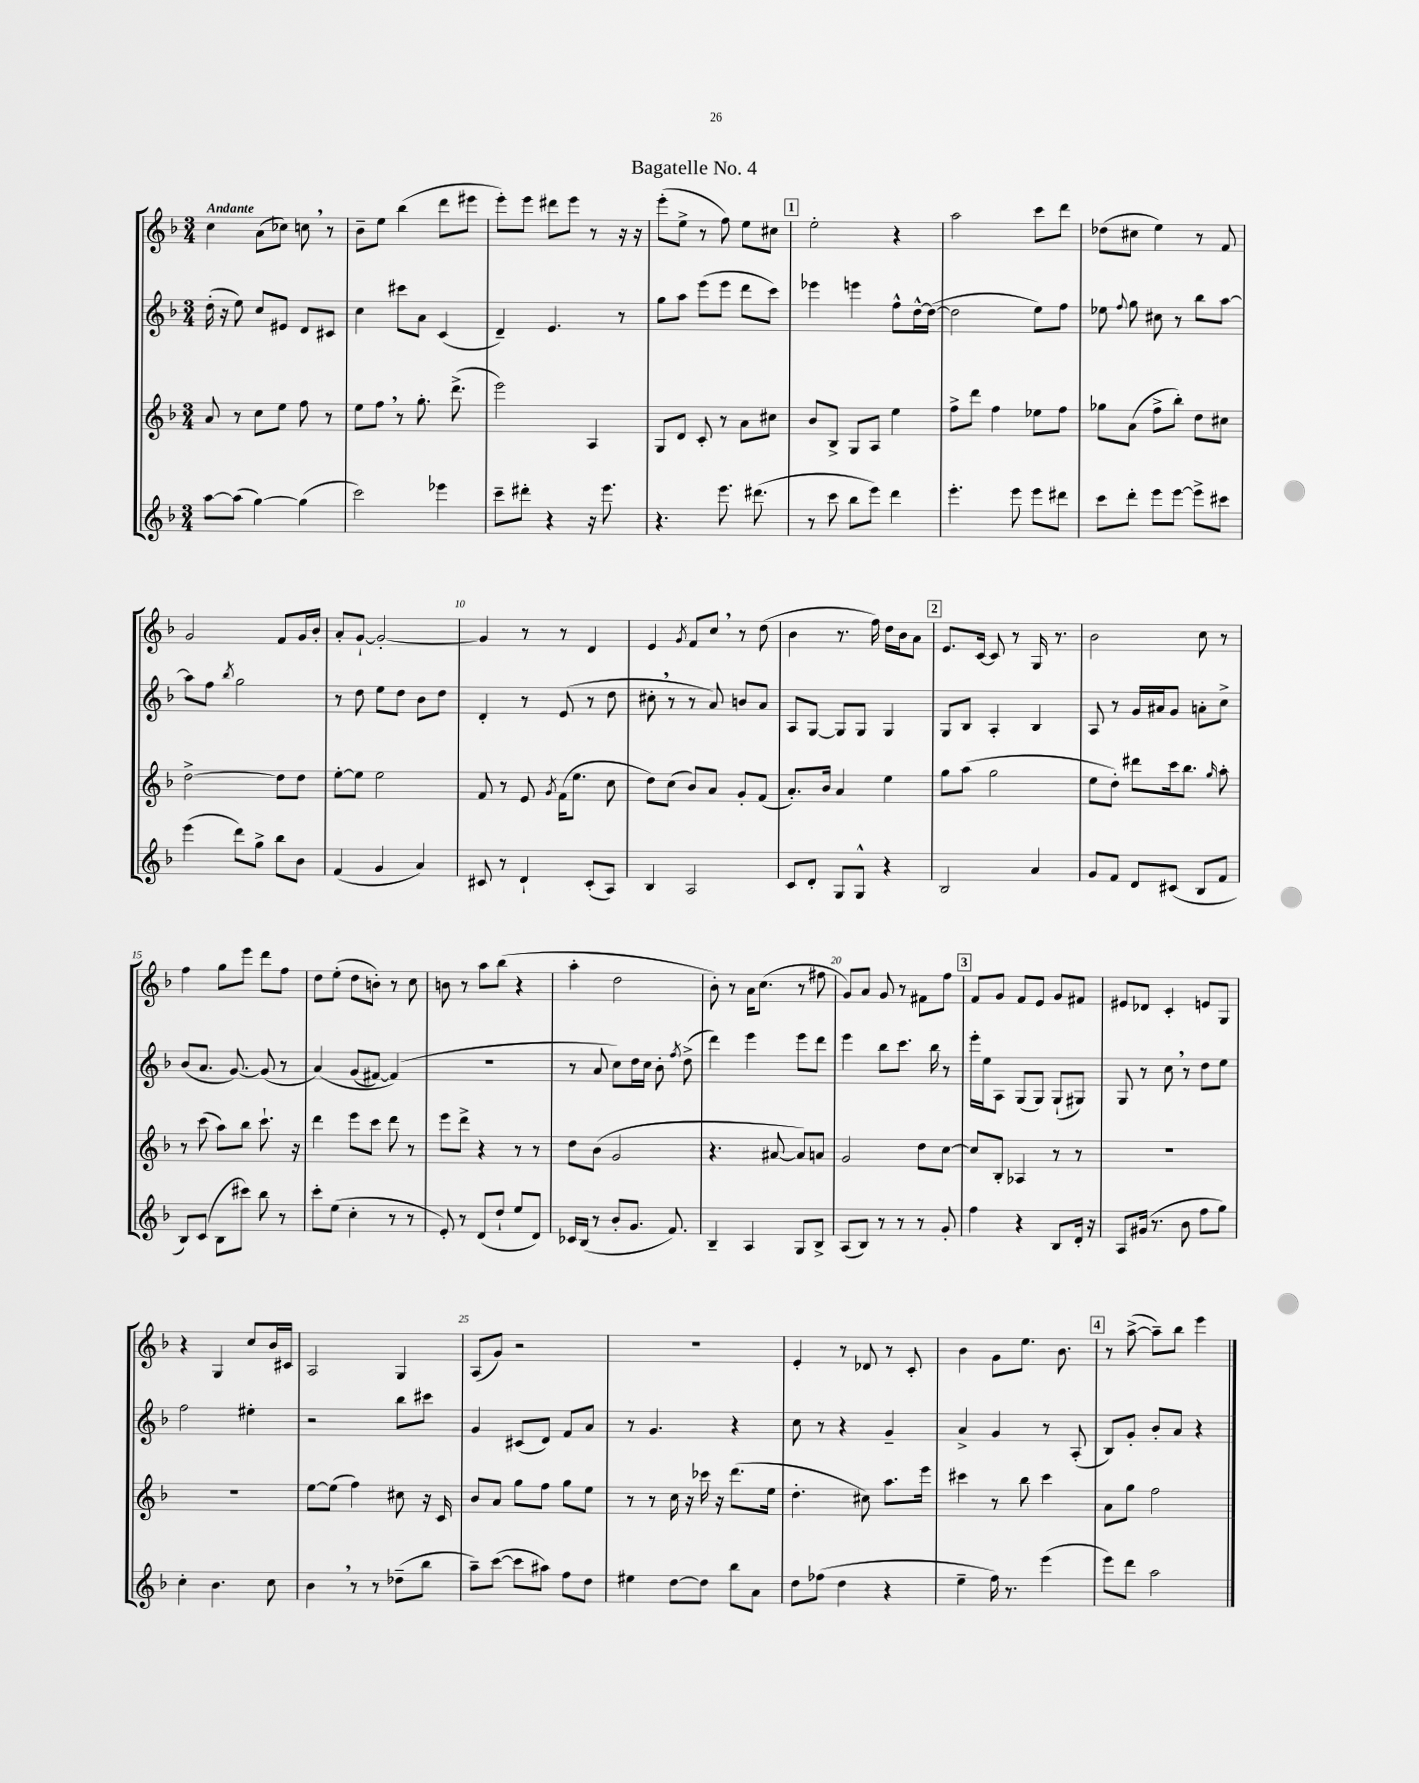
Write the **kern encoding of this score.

**kern	**kern	**kern	**kern
*part4	*part3	*part2	*part1
*staff4	*staff3	*staff2	*staff1
*clefG2	*clefG2	*clefG2	*clefG2
*k[b-]	*k[b-]	*k[b-]	*k[b-]
*M3/4	*M3/4	*M3/4	*M3/4
=1	=1	=1	=1
!	!	!	!LO:TX:a:B:t=Andante
[8aa\L	8a/	(16dd'\	4cc\
.	.	16r	.
(8aa\J]	8r	8ee\)	.
[4gg\)	8cc\L	8cc/L	(8a\L
.	8ee\J	8e#X/J	8cc-X\J)
(4gg\]	8ff\	8d/L	8ccn,\
.	8r	8c#X/J	8r
=2	=2	=2	=2
2ccc\)	8ee\L	4cc\	8b-~\L
.	8ff,\J	.	8ee\J
.	8r	8ccc#X\L	(4bb-\
.	8.gg'\	8a\J	.
4eee-X\	.	(4c/	8ddd\L
.	(8.ddd^\	.	.
.	.	.	8eee#X\J
=3	=3	=3	=3
8ccc~\L	2eee\)	4d~/)	8eee'\L)
8ddd#X'\J	.	.	8eee\J
4r	.	4.e/	8ddd#X\L
.	.	.	8eee\J
16r	4A/	.	8r
8.eee\	.	.	.
.	.	8r	16r
.	.	.	16r
=4	=4	=4	=4
4.r	8G/L	8gg\L	(8eee'\L
.	8d/J	8aa\J	8ee^\J
.	8c'/	(8eee\L	8r
8.eee\	8r	8eee\J	8ff\)
.	8a\L	8ddd\L	8ee\L
(8.ddd#X\	.	.	.
.	8cc#X\J	8ccc\J)	8cc#X\J
!!LO:REH:place=s1:t=1
=5	=5	=5	=5
8r	8b-/L	4eee-X\	2ee'\
8ccc\	8B-^/J	.	.
8bb-\L	8G/L	4eeen\	.
8eee\J)	8A/J	.	.
4ddd\	4ee\	8ff^^\L	4r
.	.	[16dd^^\L	.
.	.	(16dd\JJ_	.
=6	=6	=6	=6
4.eee'\	8ff^\L	2dd\]	2aa\
.	8ddd\J	.	.
.	4ff\	.	.
8eee\	.	.	.
8eee\L	8ee-X\L	8ee\L)	8ccc\L
8ddd#X\J	8ff\J	8ff\J	8ddd\J
=7	=7	=7	=7
8ccc\L	8gg-X\L	8ee-X\	(8dd-X\L
.	.	8qqff/	.
8ddd'\J	(8a\J	8gg\	8cc#X\J
8eee\L	8ff^\L	8cc#X\	4ee\)
[8eee\J	8bb-'\J)	8r	.
8eee^\L]	8dd\L	8bb-\L	8r
8ccc#X\J	8cc#X\J	[8aa\J	8f/
!!LO:LB:g=z
=8	=8	=8	=8
(4eee\	[2dd^\	8aa\L]	2g/
.	.	8ff\J	.
.	.	8qbb-/	.
8ddd\L)	.	2gg\	.
8gg^\J	.	.	.
8bb-\L	8dd\L]	.	8f/L
8b-\J	8dd\J	.	16g/L
.	.	.	16b-'/JJ
=9	=9	=9	=9
(4f/	[8ee'\L	8r	8a'/L
.	8ee\J]	8dd\	[8g`/J
4g/	2ee\	8ee\L	2g'/_
.	.	8dd\J	.
4a/)	.	8b-\L	.
.	.	8dd\J	.
=10	=10	=10	=10
8c#X/	8f/	4d'/	4g/]
8r	8r	.	.
4d`/	8e/	8r	8r
.	8qg/	.	.
.	(16f\KL	(8e/	8r
.	8.ee\J	.	.
(8c#'/L	.	8r	4d/
8A/J)	8cc\	8dd\	.
=11	=11	=11	=11
4B-/	8dd\L)	8cc#X',\	4e/
.	(8cc\J	8r	.
.	.	.	8qg/
2A/	8b-/L)	8r	8f/L
.	8a/J	8a/)	8cc,/J
.	8g'/L	8bn/L	8r
.	(8f/J	8a/J	(8dd\
=12	=12	=12	=12
8c/L	8.a'/L)	8A/L	4b-\
8d'/J	.	[8G/J	.
.	16b-/Jk	.	.
8G/L	4a/	8G/L]	8.r
8G^^/J	.	8G/J	.
.	.	.	16ff\)
4r	4ee\	4G/	16dd\LL
.	.	.	16b-\J
.	.	.	8a\J
!!LO:REH:place=s1:t=2
=13	=13	=13	=13
2B-/	8gg\L	8G/L	8.e/L
.	(8aa\J	8B-/J	.
.	.	.	[16c/Jk
.	2gg\	4A'/	8c/]
.	.	.	8r
4a/	.	4B-/	16G/
.	.	.	8.r
=14	=14	=14	=14
8g/L	8ee\L	8A/	2b-\
8f/J	8dd'\J)	8r	.
8d/L	8ddd#X\L	16g/LL	.
.	.	16a#X/J	.
(8c#X/J	16ccc\k	8g/J	.
.	8.bb-\J	.	.
8B-/L	.	8an'\L	8cc\
.	16qqgg/	.	.
8f/J	8aa'\	8cc^\J	8r
!!LO:LB:g=z
=15	=15	=15	=15
8B-/L)	8r	(8b-/L	4ff\
(8c/J	(8ccc\	8.a/J	.
8B-\L	8aa\L)	.	8gg\L
.	.	[8.g/)	.
8ccc#X\J)	8bb-\J	.	8eee\J
8bb-\	8.ccc`\	(8g/]	8ddd\L
8r	.	8r	8ff\J
.	16r	.	.
=16	=16	=16	=16
8ccc'\L	4ddd\	(4a/)	8dd\L
(8ee\J	.	.	(8ee'\J
4cc'\	8eee\L	(8g/L	8dd\L
.	8ccc\J	[8f#X/J)	8bn'\J)
8r	8ddd\	(4f#/])	8r
8r	8r	.	8cc\
=17	=17	=17	=17
8e'/)	8eee\L	2.r	8bn\
8r	8ddd^\J	.	8r
(8d/L	4r	.	8aa\L
8dd`/J	.	.	(8bb-\J
8ee/L	8r	.	4r
8d/J)	8r	.	.
=18	=18	=18	=18
16c-X/LL	8dd\L	8r	4aa'\
(16B-/JJ	.	.	.
8r	(8b-\J	8a/	.
8b-'/L	2g/	8cc\L)	2dd\
8.g/J	.	16dd\L	.
.	.	16cc\JJ	.
.	.	8b-'\	.
8.f/)	.	.	.
.	.	8qff/	.
.	.	(8dd^\	.
=19	=19	=19	=19
4B-~/	4.r	4ddd\)	8b-'\)
.	.	.	8r
4A/	.	4eee\	16a\KL
.	.	.	(8.cc\J
.	[8a#X/	.	.
8G/L	8a#/L])	8eee\L	8r
8B-^/J	8an/J	8ddd\J	8ff#X\
=20	=20	=20	=20
(8A/L	2g/	4eee\	8g/L)
8B-/J)	.	.	8a/J
8r	.	8bb-\L	8g/
8r	.	8.ccc\J	8r
8r	8dd\L	.	8f#X\L
.	.	16bb-\	.
8g'/	[8cc\J	8r	8ff\J
!!LO:REH:place=s1:t=3
=21	=21	=21	=21
4ff\	8cc/L]	16eee'\LL	8f/L
.	.	16ee\J	.
.	8B-'/J	8A\J	8g/J
4r	4A-X/	(8G/L	8f/L
.	.	8G/J)	8e/J
8B-/L	8r	(8G`/L	8g/L
16d'/Jk	8r	8G#X/J)	8f#X/J
16r	.	.	.
=22	=22	=22	=22
8A/L	2.r	8G/	8e#X/L
(16g#X/Jk	.	8r	8d-X/J
8.r	.	.	.
.	.	8cc,\	4c'/
8b-\	.	8r	.
8ff\L	.	8dd\L	8en/L
8gg\J)	.	8ee\J	8G/J
!!LO:LB:g=z
=23	=23	=23	=23
4cc'\	2.r	2ff\	4r
4.b-\	.	.	4G/
.	.	4ee#X'\	8cc/L
8cc\	.	.	16b-/L
.	.	.	16c#X/JJ
=24	=24	=24	=24
4b-,\	[8ee\L	2r	2A/
.	(8ee\J]	.	.
8r	4ff\)	.	.
8r	.	.	.
(8dd-X~\L	8cc#X\	8bb-\L	4G/
8bb-\J	16r	8ccc#X\J	.
.	16c/	.	.
=25	=25	=25	=25
8aa~\L)	8b-/L	4g/	(8A/L
([8ccc\J	8a/J	.	8g/J)
8ccc\L]	8gg\L	(8c#X/L	2r
8aa#X\J)	8ff\J	8d/J)	.
8ff\L	8gg\L	8f/L	.
8dd\J	8ee\J	8a/J	.
=26	=26	=26	=26
4ee#X\	8r	8r	2.r
.	8r	4.g/	.
[8dd\L	16cc\	.	.
.	16r	.	.
8dd\J]	16ccc-X\	.	.
.	16r	.	.
8bb-\L	(8.ddd\L	4r	.
8a\J	.	.	.
.	16ee\Jk	.	.
=27	=27	=27	=27
8dd\L	4.dd'\	8cc\	4e'/
(8ff-X\J	.	8r	.
4dd\	.	4r	8r
.	8cc#X\)	.	8d-X/
4r	8.aa\L	4g~/	8r
.	.	.	8c'/
.	16eee\Jk	.	.
=28	=28	=28	=28
4ee~\	4ccc#X\	4a^/	4b-\
16ff\)	8r	4g/	8g\L
8.r	.	.	.
.	8bb-\	.	8.ee\J
(4eee\	4ccc#\	8r	.
.	.	.	8.b-\
.	.	(8A'/	.
!!LO:REH:place=s1:t=4
=29	=29	=29	=29
8eee\L)	8a\L	8B-/L)	8r
8ddd\J	8gg\J	8g'/J	([8aa^\
2aa\	2ff\	8b-'/L	8aa~\L])
.	.	8a/J	8bb-\J
.	.	4r	4eee\
==	==	==	==
*-	*-	*-	*-
